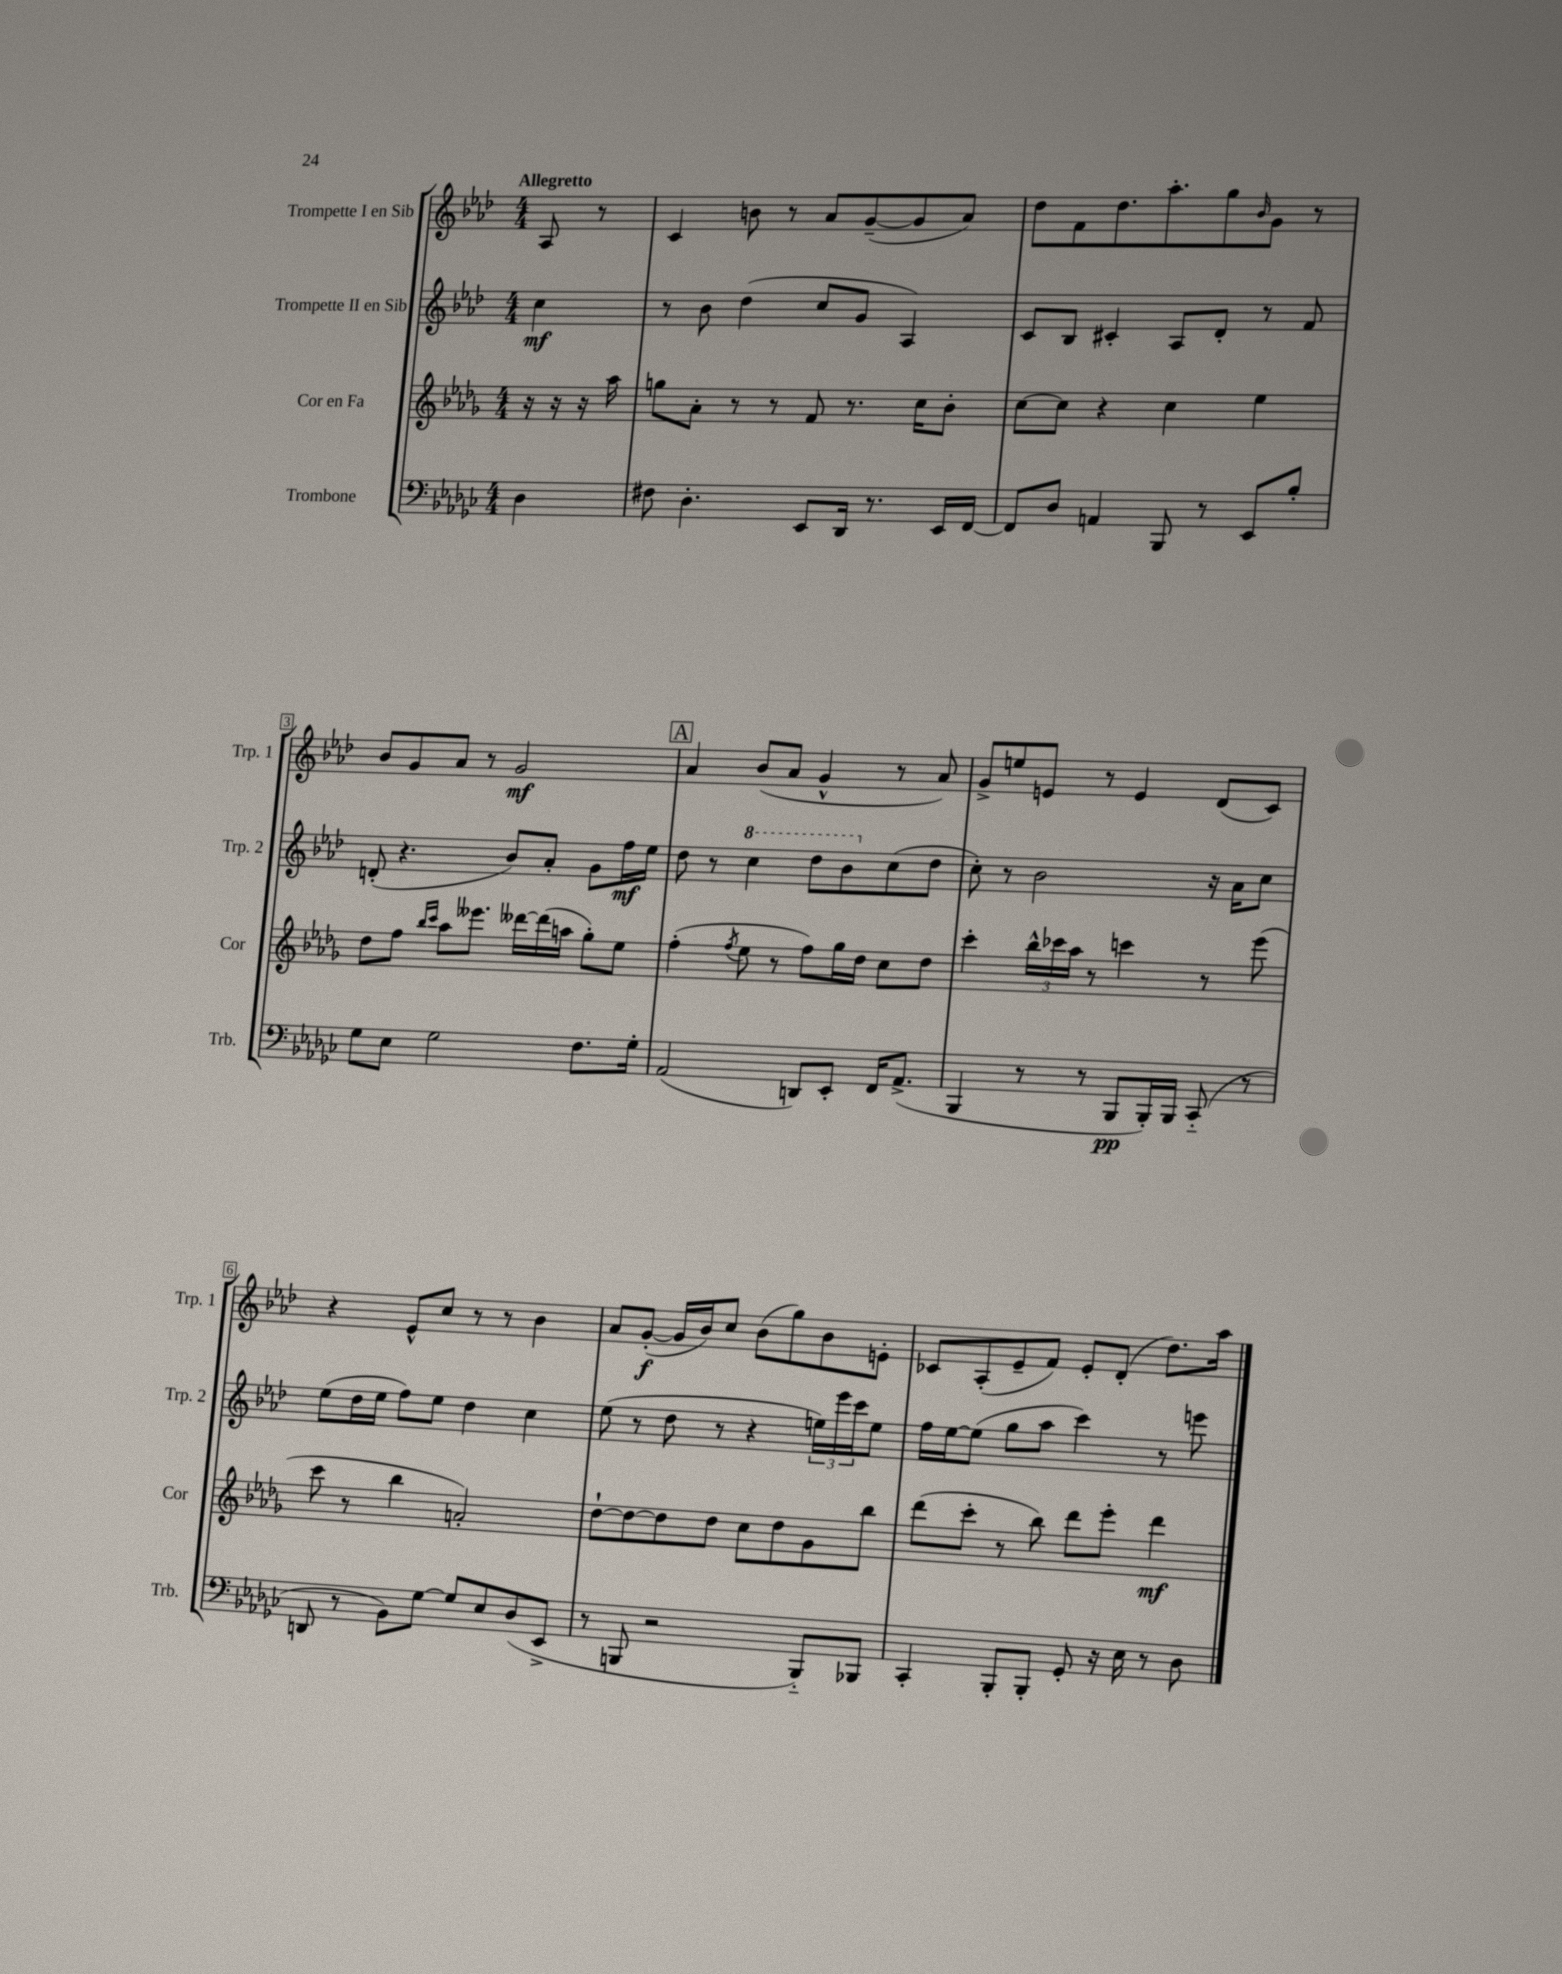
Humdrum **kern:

**kern	**kern	**kern	**kern
*staff4	*staff3	*staff2	*staff1
*clefF4	*clefG2	*clefG2	*clefG2
*k[b-e-a-d-g-c-]	*k[b-e-a-d-g-]	*k[b-e-a-d-]	*k[b-e-a-d-]
*M4/4	*M4/4	*M4/4	*M4/4
4D-	16r	4cc	8A-
.	16r	.	.
.	16r	.	8r
.	16aa-	.	.
=	=	=	=
8F#	8gg	8r	4c
4.D-'	8a-'	8b-	.
.	8r	(4dd-	8b
.	8r	.	8r
8EE-	8f	8cc	8a-
16DD-	8.r	8g	([8g~
8.r	.	.	.
.	.	4A-)	8g]
.	16cc	.	.
16EE-	8b-'	.	8a-)
[16FF	.	.	.
=	=	=	=
8FF]	[8cc	8c	8dd-
8D-	8cc]	8B-	8f
4AA	4r	4c#'	8.dd-
.	.	.	8.aa-'
8BBB-	4cc	8A-	.
8r	.	8d-'	8gg
.	.	.	16qqb-
8EE-	4ee-	8r	8g
8B-'	.	8f	8r
=	=	=	=
8G-	8dd-	(8d'	8b-
8E-	8ff	4.r	8g
.	16qqbb-	.	.
.	16qqccc	.	.
2G-	8aa-	.	8a-
.	8.eee--	.	8r
.	.	8b-)	2g
.	[16ddd--	.	.
.	(16ddd--]	8a-'	.
.	16aa	.	.
8.F	8gg-')	8g	.
.	8ee-	16ff	.
16G-'	.	16ee-	.
=	=	=	=
(2AA-	(4ff'	8dd-	4a-
.	.	8r	.
.	8qff	.	.
.	8ee-	4ccc	(8b-
.	8r	.	8a-
8DD)	8ff)	8ddd-	4g^^
8EE-'	16gg-	8bb-	.
.	16dd-	.	.
16FF	8cc	(8cc	8r
(8.AA-^	.	.	.
.	8dd-	8dd-	8a-)
=	=	=	=
4BBB-	4ccc'	8cc')	8g^
.	.	8r	8ee
8r	24bb-^^	2b-	8e
.	24ccc-	.	.
.	24aa-	.	.
8r	8r	.	8r
8BBB-	4ccc	.	4e
16BBB-')	.	.	.
16BBB-	.	.	.
(8CC-'~	8r	16r	(8d-
.	.	16a-	.
8r	(8eee-	8cc	8c)
=	=	=	=
8DD	8ccc	(8ee-	4r
8r	8r	16dd-	.
.	.	16ee-	.
8BB-)	4bb-	8ff)	8e-^^
[8G-	.	8ee-	8cc
8G-]	2a')	4dd-	8r
8E-	.	.	8r
(8D-	.	4cc	4b-
8EE-^	.	.	.
=	=	=	=
8r	[8dd-`	(8ee-	8a-
8BBB	8dd-_	8r	([8g'
2r	8dd-]	8dd-	16g]
.	.	.	16b-)
.	8dd-	8r	8cc
.	8cc	4r	(8b-
.	8dd-	.	8gg)
8BBB'~)	8g-	24ee)	8b-
.	.	24eee-	.
.	.	24ccc	.
8BBB-	8bb-	8ee	8e'
=	=	=	=
4CC-'	(8ddd-	16ff	8c-
.	.	[16ee-	.
.	8ccc'	(8ee-]	(8A-'
8BBB-'	8r	8gg	8e-~
8BBB-'	8bb-)	8aa-	8f)
8GG-'	8ddd-	4ccc)	8e-'
16r	8eee-'	.	(8d-'
16E-	.	.	.
8r	4ddd-	8r	8.dd-)
8D-	.	8eee	.
.	.	.	16aa-
==	==	==	==
*-	*-	*-	*-
